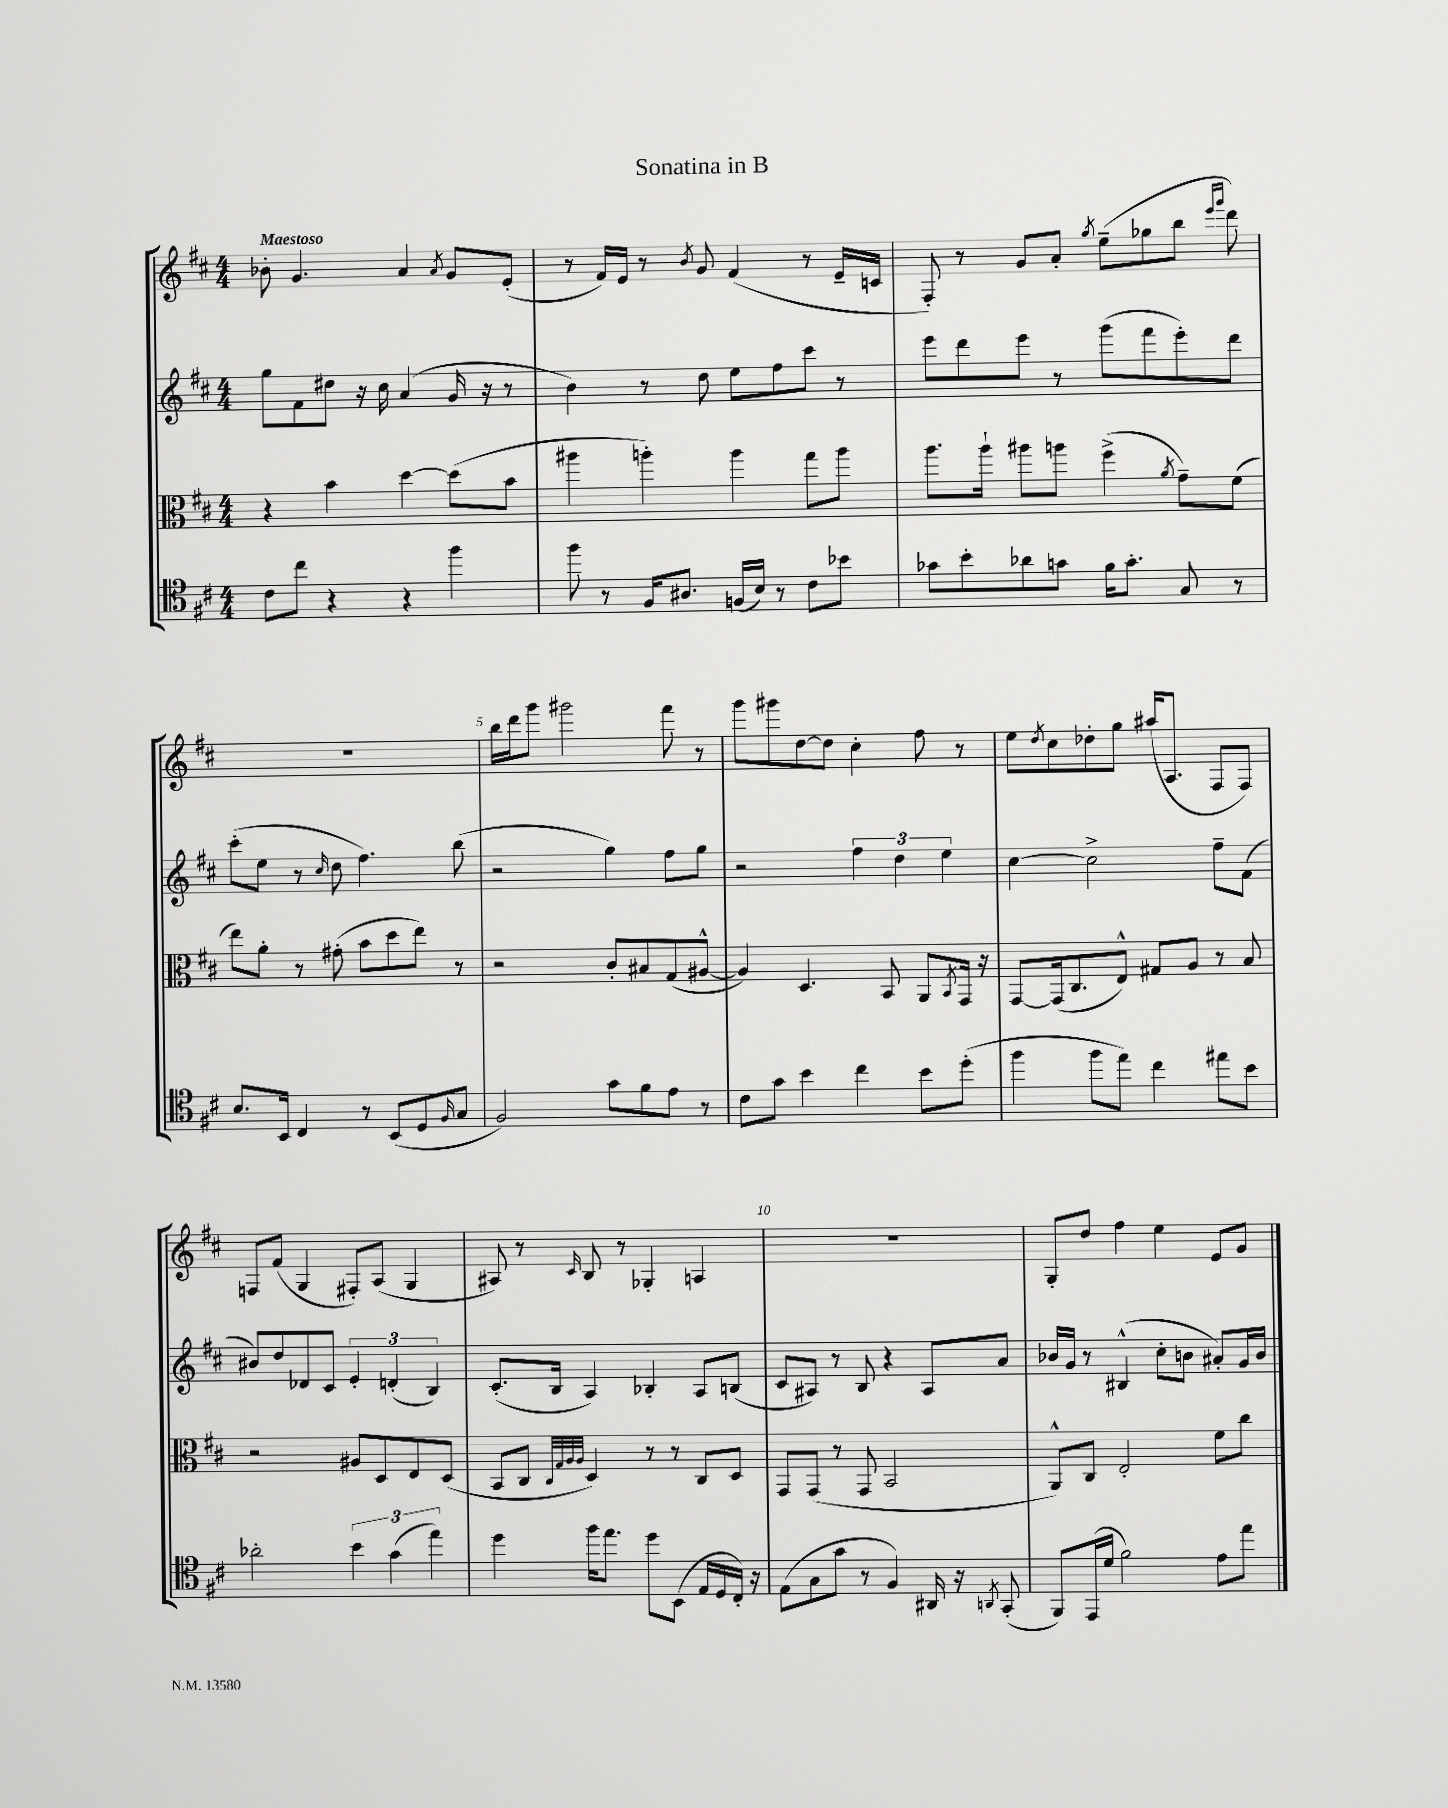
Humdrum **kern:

**kern	**kern	**kern	**kern
*part4	*part3	*part2	*part1
*staff4	*staff3	*staff2	*staff1
*clefC4	*clefC3	*clefG2	*clefG2
*k[f#c#]	*k[f#c#]	*k[f#c#]	*k[f#c#]
*M4/4	*M4/4	*M4/4	*M4/4
=1	=1	=1	=1
!	!	!	!LO:TX:a:B:t=Maestoso
8c#\L	4r	8gg\L	8b-X'\
8cc#\J	.	8f#\	4.g/
4r	4b\	8dd#X\J	.
.	.	16r	.
.	.	16cc#\	.
4r	[4dd\	(4a/	4a/
.	.	.	8qa/
4ff#\	(8dd\L]	16g/	8g/L
.	.	16r	.
.	8b\J	8r	(8e'/J
=2	=2	=2	=2
8ff#\	4aa#X\	4b\)	8r
8r	.	.	16f#/LL)
.	.	.	16e/JJ
16F#/KL	4aan'\)	8r	8r
8.A#X/J	.	.	.
.	.	.	8qb/
.	.	8dd\	8g/
(16Fn/LL	4aa\	8ee\L	(4f#/
16B/JJ)	.	.	.
8r	.	8ff#\	.
8c#\L	8gg\L	8ccc#\J	8r
8b-X\J	8aa\J	8r	16e~/LL
.	.	.	16cn/JJ
=3	=3	=3	=3
8g-X\L	8.aa\L	8eee\L	8F#'/)
8b'\	.	8ddd\	8r
.	16aa`\Jk	.	.
8a-X\	8aa#X\L	8eee\J	8g/L
8gn\J	8aan\J	8r	8a'/J
.	.	.	8qgg/
16f#\KL	(4ff#^\	(8ggg\L	(8ee~\L
8.g'\J	.	.	.
.	.	8fff#\	8gg-X\
.	8qa/	.	.
8G/	8g~\L)	8eee'\)	8bb\J
.	.	.	16qqeee/LL
.	.	.	16qqggg/JJ
8r	(8f#\J	8ddd\J	8ddd\)
!!LO:LB:g=z
=4	=4	=4	=4
8.B/L	8ee\L)	(8ccc#'\L	1r
.	8a'\J	8ee\J	.
16BB/Jk	.	.	.
4C#/	8r	8r	.
.	.	16qqcc#/	.
.	(8g#X'\	8dd\	.
8r	8b\L	4.ff#\)	.
(8BB/L	8dd\	.	.
8D/	8ee\J)	.	.
16qqF#/	.	.	.
8G/J	8r	(8bb\	.
=5	=5	=5	=5
2F#/)	2r	2r	16bb\LL
.	.	.	16ddd\J
.	.	.	8ggg\J
.	.	.	2ggg#X\
8g\L	8c#'/L	4gg\)	.
8f#\	8B#X/	.	.
8e\J	(8G/	8ff#\L	8fff#\
8r	[8A#X^^/J	8gg\J	8r
=6	=6	=6	=6
8c#\L	4A#/])	2r	8ggg\L
8g\J	.	.	8ggg#X\
4b\	4.D/	.	[8dd\
.	.	.	8dd\J]
4cc#\	.	6ff#\	4cc#'\
.	8BB/	.	.
.	.	6dd\	.
8b\L	8AA/L	.	8ff#\
.	.	6ee\	.
.	8qBB/	.	.
(8dd'\J	16GG/Jk	.	8r
.	16r	.	.
=7	=7	=7	=7
4ff#\	[8GG/L	[4cc#\	8ee\L
.	.	.	8qdd/
.	(16GG/k]	.	8cc#\
.	8.C#/	.	.
8ff#\L	.	2cc#^\]	8dd-X'\
8ee\J)	8E^^/J)	.	8gg\J
4cc#\	8G#X/L	.	(16aa#X/KL
.	.	.	8.A/J
.	8A/J	.	.
8ee#X\L	8r	8ff#~\L	8F#/L
8b\J	8B/	(8f#\J	8F#/J)
!!LO:LB:g=z
=8	=8	=8	=8
2a-X'\	2r	8b#X/L)	8Fn/L
.	.	8dd/	(8f#/J
.	.	8d-X/	4G/
.	.	8c#/J	.
6b\	8A#X/L	6e'/	8F#X'/L)
.	8D/	.	(8A/J
(6g\	.	(6dn'/	.
.	8E/	.	4G/
6ee\)	.	6B/)	.
.	(8D/J	.	.
=9	=9	=9	=9
4dd\	8BB/L	(8.c#'/L	8A#X/)
.	8C#/J	.	8r
.	.	16B/Jk	.
.	32qqC#/LLL	.	.
.	32qqG/	.	.
.	32qqA/	.	.
.	32qqA/JJJ	.	16qqc#/
16ff#\KL	4D/)	4A/)	8B/
8.ee\J	.	.	.
.	.	.	8r
8dd\L	8r	4B-X'/	4G-X'/
(8BB\J	8r	.	.
16E/LL	8C#/L	8A/L	4An/
16D/	.	.	.
16C#'/JJ)	8D/J	(8Bn/J	.
16r	.	.	.
=10	=10	=10	=10
(8E\L	8GG/L	8c#/L	1r
8G\	(8GG/J	8A#X/J)	.
8g\J	8r	8r	.
8r	8GG/	8B/	.
4F#/)	2BB/	4r	.
16AA#X/	.	8A#/L	.
16r	.	.	.
8qAAn/	.	.	.
(8GG'/	.	8a/J	.
=11	=11	=11	=11
8FF#/L)	8AA^^/L)	16b-X/LL	8G'/L
.	.	16g/JJ	.
(16EE/L	8C#/J	8r	8dd/J
16d/JJ	.	.	.
2f#\)	2E'/	(4B#X^^/	4ff#\
.	.	8cc#'\L	4ee\
.	.	8bn\J	.
8e\L	8f#\L	8a#X'/L)	8e/L
8ee\J	8cc#\J	16g/L	8g/J
.	.	16b/JJ	.
==	==	==	==
*-	*-	*-	*-
